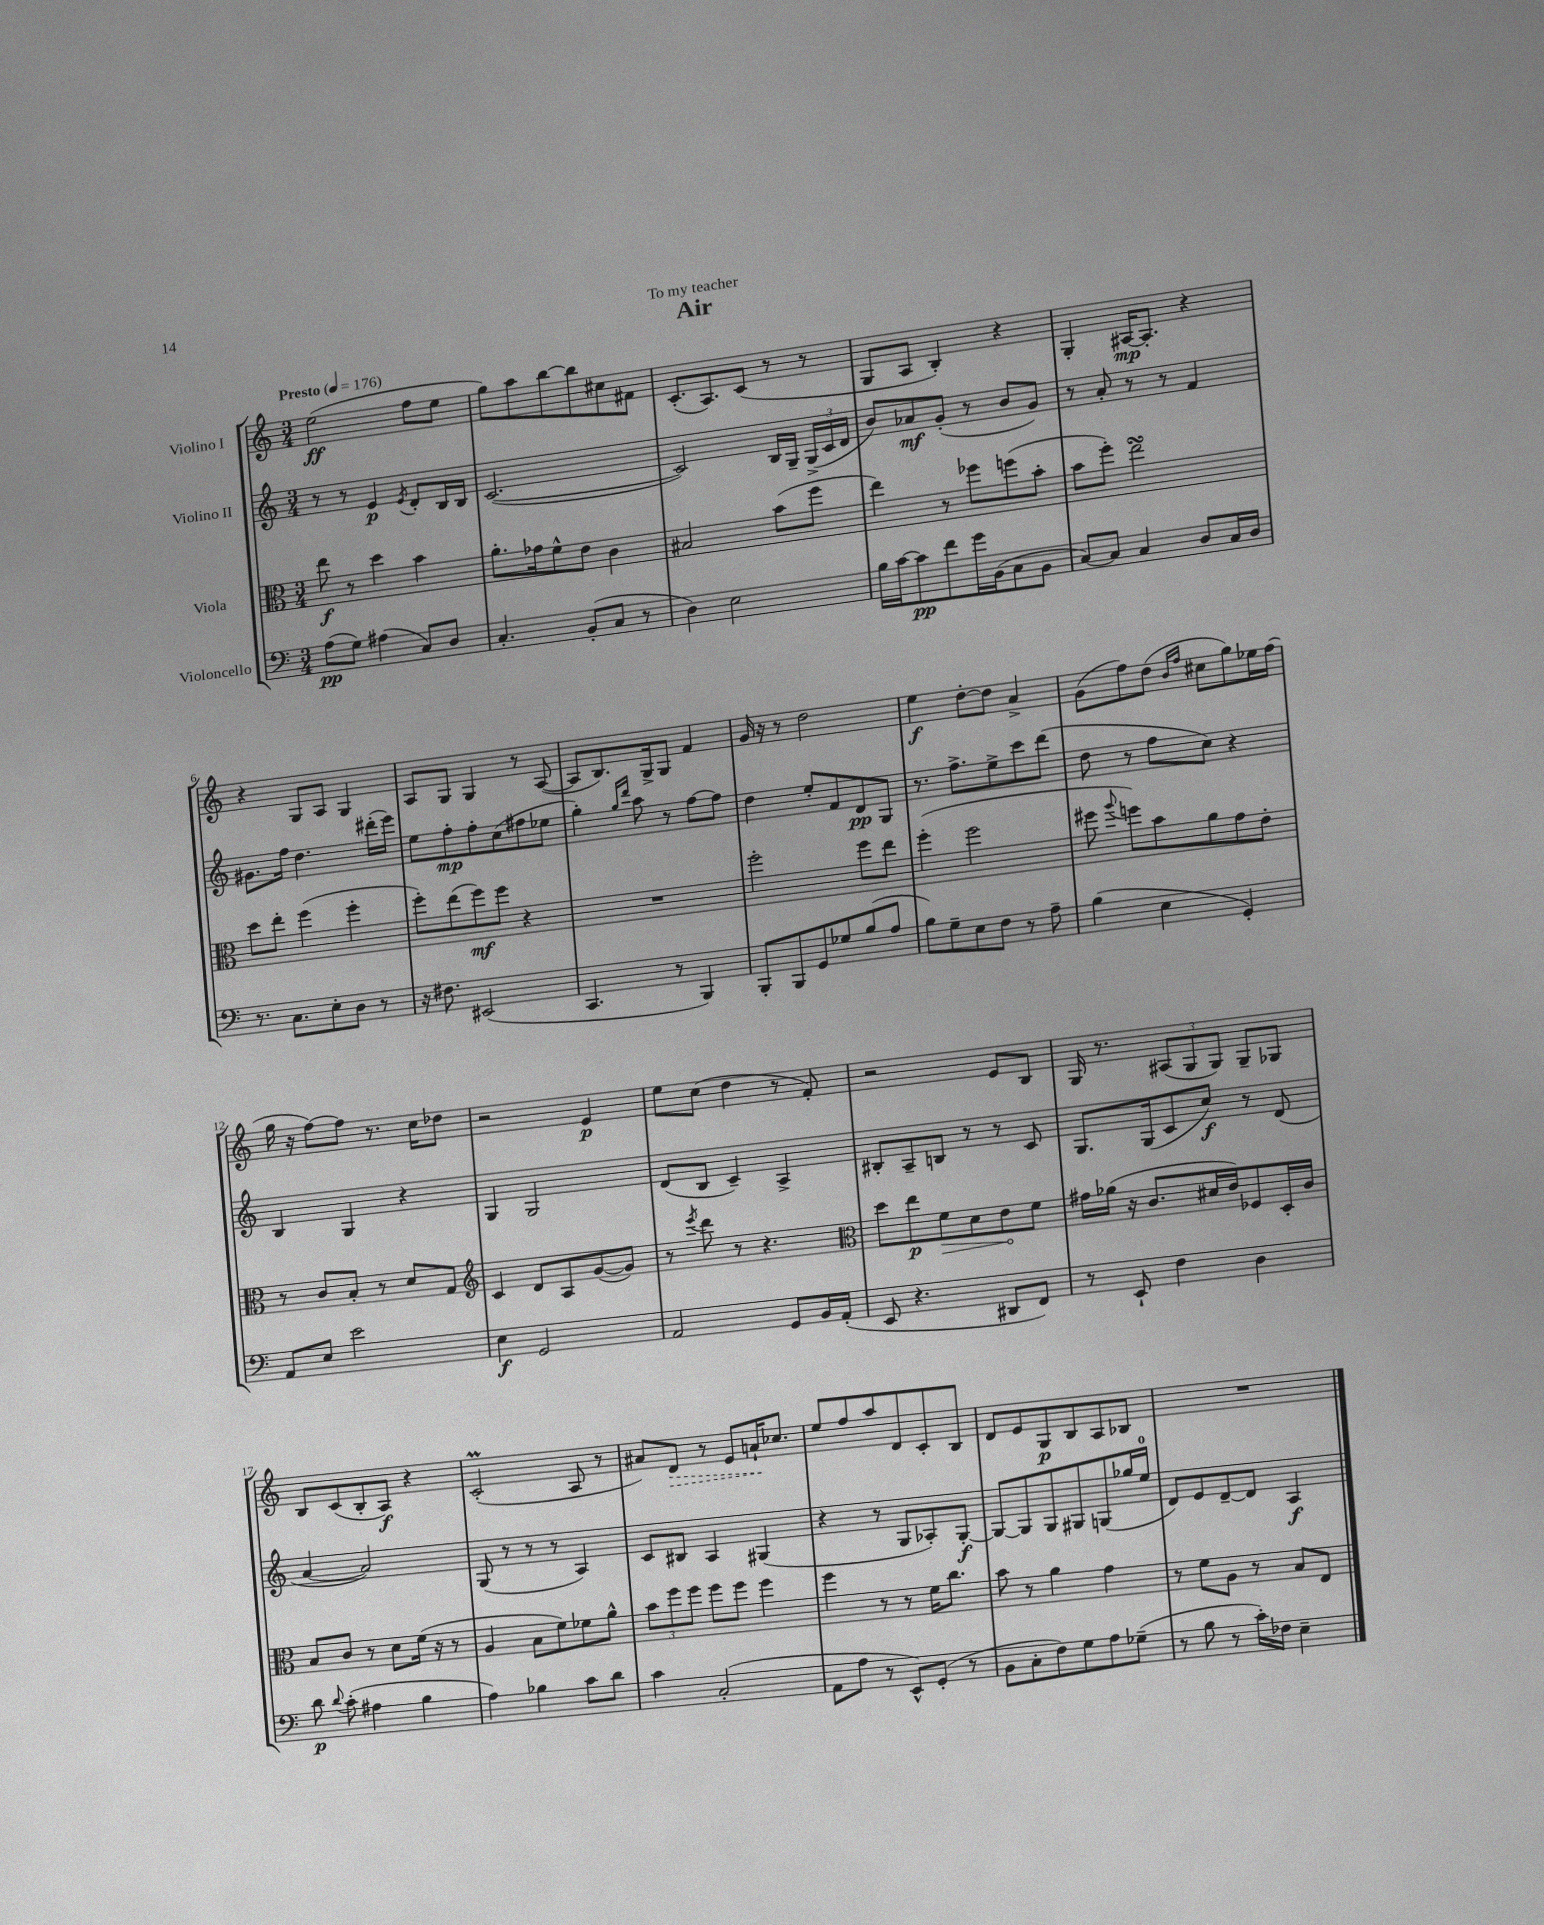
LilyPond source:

\header { title = "Air" dedication = "To my teacher" }
<<
\new StaffGroup <<
\new Staff = "s0" \with { instrumentName = "Violino I" } {
    \clef treble \key c \major \numericTimeSignature \time 3/4 \tempo "Presto" 4 = 176
    \autoBeamOff e''2\ff( f''8[ e''8] |
    g''8[) a''8 b''8~ b''8 cis''8 fis'8] |
    c'8.[-.( a8.) c'8]( r8 r8 |
    g8[ a8] b4-.) r4 |
    g4-. ais16[~\mp ais8.]-. r4 |
    r4 g8[ a8] g4 |
    a8[ g8] g4 r8 a8~( |
    a8[ b8.) g16-> g8] f'4 |
    g'16 r16 r8 d''2 |
    e''4\f d''8[~-. d''8] a'4-> |
    g'8[( f''8) d''8]( \grace { b'16[ f''16] } cis''8[ g''8) ees''16 f''16]( |
    g''16 r16 f''8[~) f''8] r8. c''16[ des''8] |
    r2 e'4\p |
    e''8[ c''8]( d''4 r8 f'8-.) |
    r2 e'8[ b8] |
    g16 r8. \tuplet 3/2 { ais8[( g8 g8]) } g8[-- ges8] |
    b8[ c'8( b8-. a8]\f) r4 |
    c'2-.\prall( a8 r8 |
    ais'8[) \once \override Hairpin.style = #'dashed-line d'8]\> r8 e'8[ a'16-!\! ces''8.] |
    e''8[ f''8 a''8 d'8 c'8-. b8] |
    d'8[ e'8 g8\p b8 a8 bes8] |
    R2. \bar "|." |
}
\new Staff = "s1" \with { instrumentName = "Violino II" } {
    \clef treble \key c \major \numericTimeSignature \time 3/4
    \autoBeamOff r8 r8 e'4\p \acciaccatura { e'8 } d'8[-. b16 b16] |
    c'2.~( |
    c'2) b16[ g16]-- \tuplet 3/2 { g16[->( c'16 d'16] } |
    b'8[) aes'8\mf g'8]-.( r8 b'8[ g'8]) |
    r8 a'8-. r8 r8 f'4 |
    gis'8.[ f''16] d''4. dis'''16[-.( e'''16]) |
    e''8[ f''8-.\mp f''8-. c''8( fis''8 ees''8] |
    g''4-.) \grace { g''16[ d'''16] } a''8 r8 f''8[~ f''8] |
    d''4 e''8[-. f'8 d'8\pp g8] |
    r8. f''8.[-> e''8-> c'''8 d'''8]( |
    d''8 r8 f''8[ c''8]) r4 |
    b4 g4 r4 |
    g4 g2 |
    d'8[( b8] c'4--) a4-> |
    bis8[-. a8-- b8] r8 r8 c'8 |
    g8.[ g16( c'8 c''8]\f) r8 d'8( |
    a'4~ a'2) |
    g8( r8 r8 r8 a4) |
    c'8[ bis8] a4 gis4( |
    r4 r8 g8[ aes8-.) g8]~-.\f |
    g8[~ g8 g8 gis8 g8( ges''16 e''16]-0 |
    d'8[) e'8 d'8~-- d'8] a4\f \bar "|." |
}
\new Staff = "s2" \with { instrumentName = "Viola" } {
    \clef alto \key c \major \numericTimeSignature \time 3/4
    \autoBeamOff e''8\f r8 d''4 b'4 |
    a'8.[-. ges'16 f'8-^ e'8] c'4 |
    bis2 b'8[( f''8] |
    e''4) r8 fes''8[ f''8( b'8]-. |
    b'8[ f''8]-.) e''2\turn |
    d''8[ e''8]-. f''4( f''4-. |
    f''8[-.) e''8( f''8\mf) f''8] r4 |
    R2. |
    f''2-. f''8[ e''8] |
    f''4-.( f''2 |
    fis''8 \appoggiatura { a''8 } f''8[) b'8 a'8 g'8 e'8]-. |
    r8 c'8[ b8]-. r8 d'8[ g8] |
    \clef treble c'4 d'8[ a8 g'8~( g'8]) |
    r8 \acciaccatura { e'''8 } d'''8 r8 r4. |
    \clef alto d''8[ e''8\p \once \override Hairpin.circled-tip = ##t f'8\> d'8 e'8\! f'8] |
    gis'16[ aes'16]( r16 c'8.[ dis'16 e'16) fes8 d16-. c'16] |
    b8[ c'8] r8 d'8[ f'16]( r16 r8 |
    a4 b8[ f'8) fes'8 a'8]-^ |
    \tuplet 3/2 { b'8[ f''8 f''8] } f''8[ f''8] f''4 |
    f''4 r8 r8 f'16[ c''8.] |
    b'8 r8 a'4 g'4 |
    r8 f'8[ a8] r8 b8[ e8] \bar "|." |
}
\new Staff = "s3" \with { instrumentName = "Violoncello" } {
    \clef bass \key c \major \numericTimeSignature \time 3/4
    \autoBeamOff a8[\pp( g8]) ais4( c8[) d8] |
    c4.-. b,8[-.( c8] r8 |
    d4) e2 |
    b16[ c'16~ c'8\pp f'8 g'16 b,16( c8 b,8] |
    c8[~) c8] c4 d8[ c16 d16] |
    r8. c8.[ e8-. d8] r8 |
    r16 fis8. eis,2( |
    c,4. r8 b,,4) |
    b,,8[-. b,,8 g,8 ges8 b8( a8] |
    b8[) g8-- e8 f8] r8 a8-- |
    b4( e4 g,4-.) |
    a,8[ e8] e'2 |
    e4\f g,2 |
    a,2 g,8[ b,16 a,16]-.( |
    e,8 r4. dis,8[ f,8]) |
    r8 e,8-! f4 d4 |
    d'8\p \appoggiatura { d'8 } c'8-.( ais4 b4 |
    a4) bes4 c'8[ d'8] |
    c'4 c2-.( |
    a,8[ a8] r8 e,8[-^) g,8]-.( r8 |
    b,8[ c8-. f8) g8 a8 ges8]--( |
    r8 b8 r8 c'16[-.) fes16] e4-- \bar "|." |
}
>>
>>
